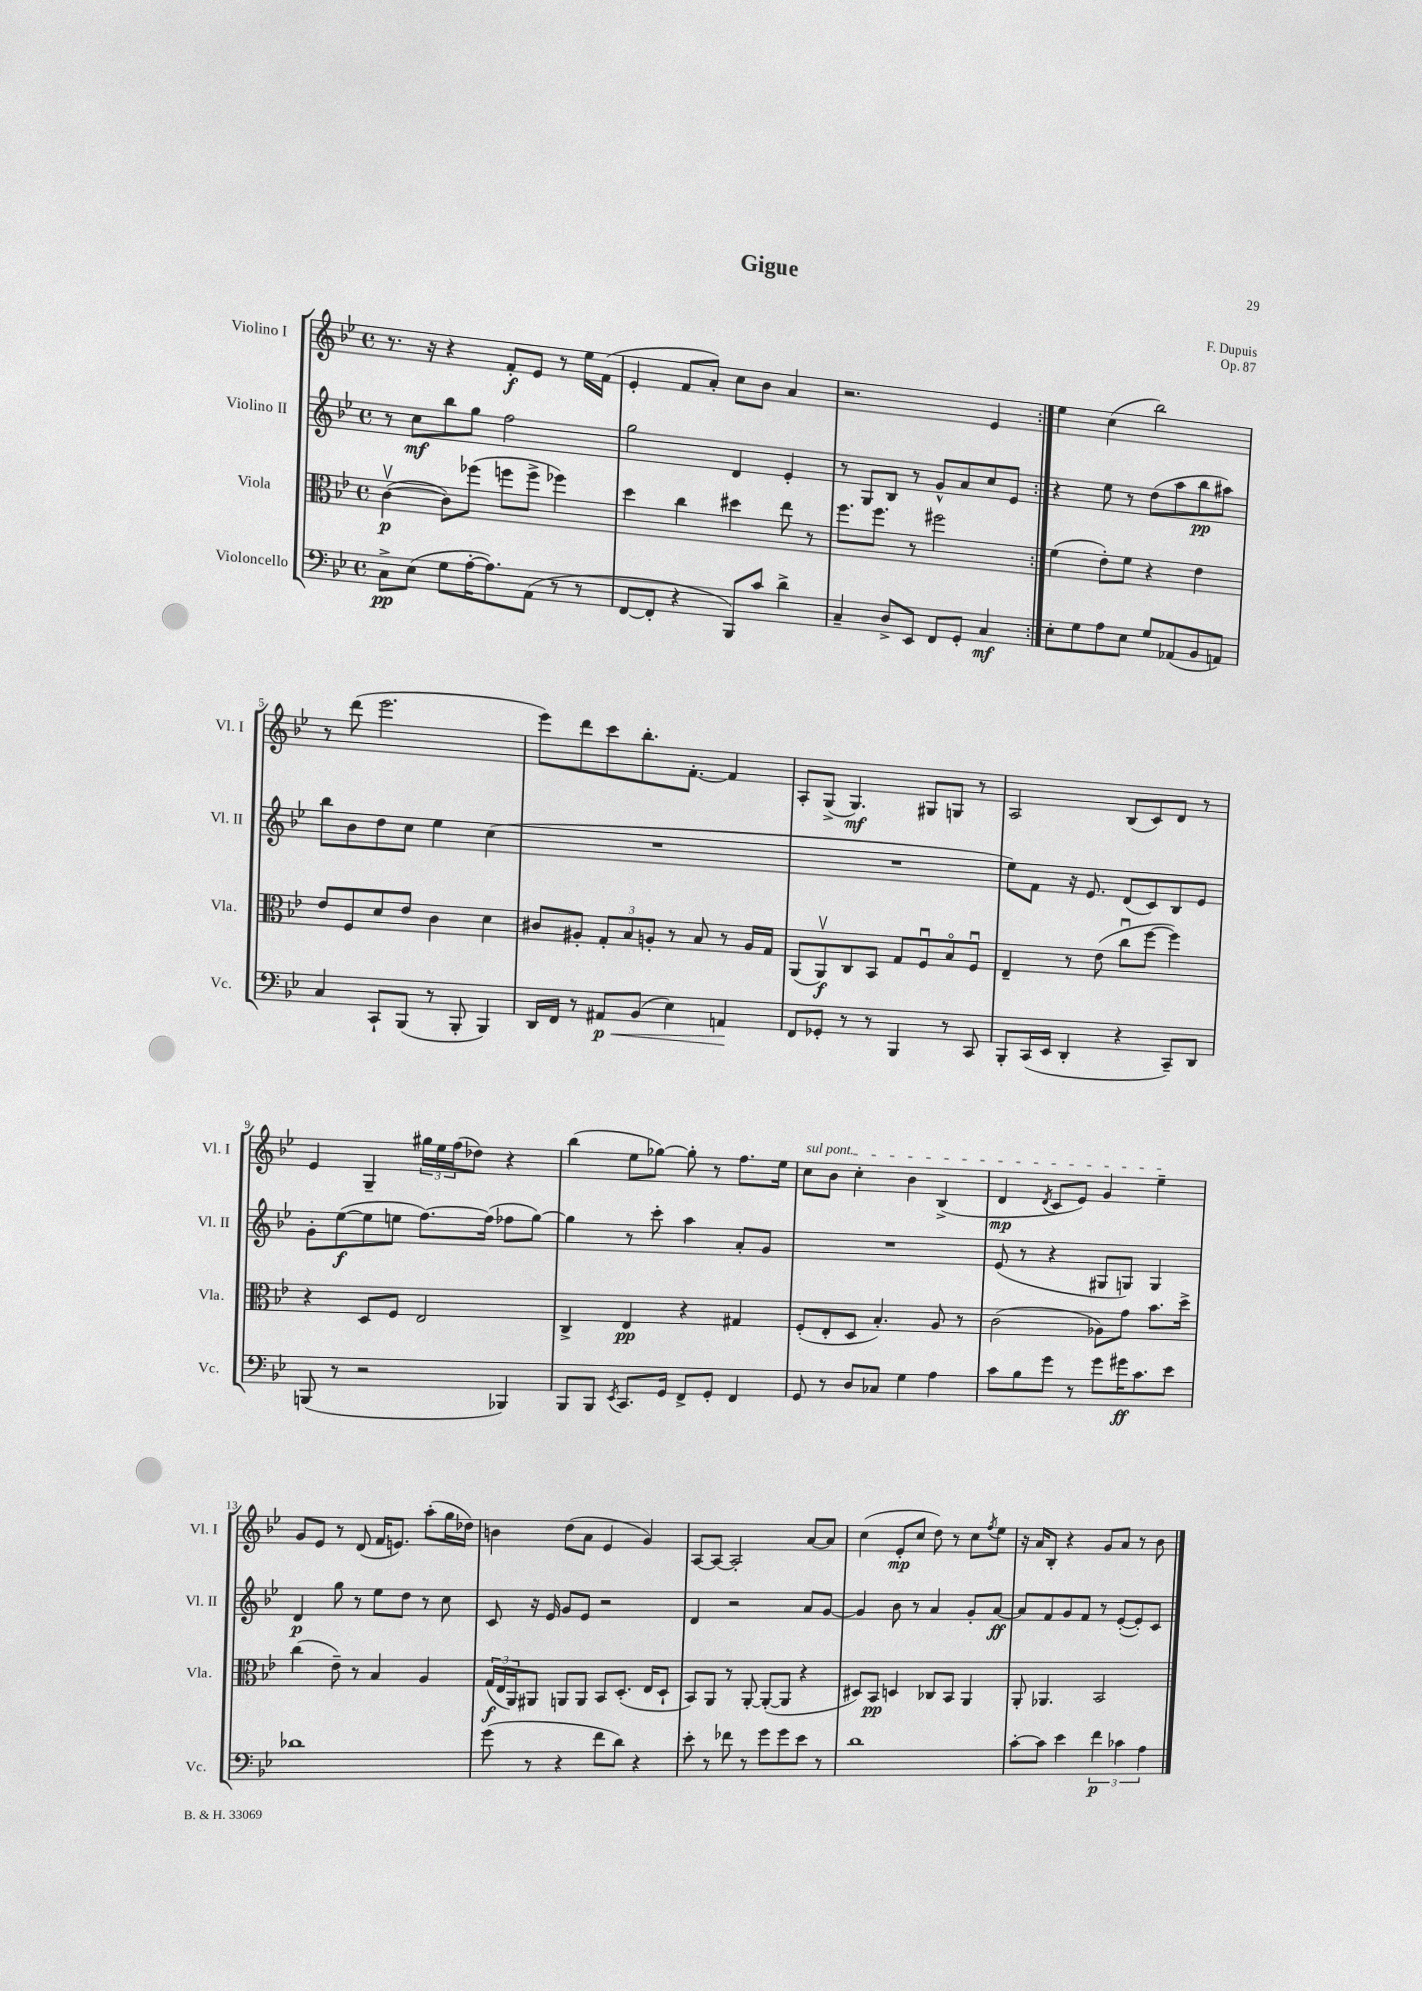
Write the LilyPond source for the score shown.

\header { title = "Gigue" composer = "F. Dupuis" opus = "Op. 87" }
<<
\new StaffGroup <<
\new Staff = "s0" \with { instrumentName = "Violino I" shortInstrumentName = "Vl. I" } {
    \clef treble \key bes \major \defaultTimeSignature \time 4/4
    \repeat volta 2 { r8. r16 r4 f'8-.\f ees'8 r8 ees''16 f'16( |
    ees'4-. f'8 a'8-.) c''8 bes'8 a'4 |
    r2. ees'4 | }
    ees''4 c''4( bes''2) |
    r8 d'''8( ees'''2. |
    ees'''8) d'''8 c'''8 bes''8.-. f'8.~-. f'4 |
    a8-. g8->( g4.\mf) gis8 g8 r8 |
    a2 bes8( c'8) d'8 r8 |
    ees'4 g4-- \tuplet 3/2 { gis''16 ees''16 f''16( } des''8) r4 |
    bes''4( ees''8 ges''8~) ges''8-. r8 f''8. ees''16 |
    \once \override TextSpanner.bound-details.left.text = \markup { \italic "sul pont." } c''8\startTextSpan bes'8 c''4-. bes'4 bes4->( |
    d'4\mp \acciaccatura { d'8 } c'8 ees'8) g'4 ees''4--\stopTextSpan |
    g'8 ees'8 r8 d'8( f'16 e'8.) a''8-.( g''16 des''16) |
    b'4 d''8( a'8 ees'4 g'4) |
    a8~ a8~ a2-. a'8~ a'8 |
    c''4( ees'8-.\mp c''8 d''8) r8 c''8 \acciaccatura { f''8 } ees''8 |
    r16 a'16 bes8-. r4 g'8 a'8 r8 bes'8 \bar "|." |
}
\new Staff = "s1" \with { instrumentName = "Violino II" shortInstrumentName = "Vl. II" } {
    \clef treble \key bes \major \defaultTimeSignature \time 4/4
    \repeat volta 2 { r8 c''8\mf bes''8 g''8 f''2 |
    g''2 d'4 ees'4-. |
    r8 g8 bes8 r8 g'8-^ a'8 c''8 ees'8 | }
    r4 ees''8 r8 d''8( a''8 bes''8\pp ais''8) |
    bes''8 bes'8 d''8 c''8 ees''4 c''4( |
    R1 |
    R1 |
    ees''8) f'8 r16 ees'8. d'8( c'8) bes8 ees'8 |
    g'8-. ees''8~\f( ees''8 e''8 f''8.~) f''16( fes''8 g''8~) |
    g''4 r8 c'''8-. a''4 a'8-. g'8 |
    R1 |
    ees'8( r8 r4 gis8 g8) g4 |
    d'4\p g''8 r8 ees''8 d''8 r8 c''8 |
    c'8 r16 ees'16 g'8 ees'8 r2 |
    d'4 r2 a'8 g'8~ |
    g'4 bes'8 r8 a'4 g'8-. a'8~\ff |
    a'8 f'8 g'8 f'8 r8 ees'8~-.( ees'8-.) c'8 \bar "|." |
}
\new Staff = "s2" \with { instrumentName = "Viola" shortInstrumentName = "Vla." } {
    \clef alto \key bes \major \defaultTimeSignature \time 4/4
    \repeat volta 2 { c'4~\upbow\p( c'8) fes''8( f''8 f''8-> fes''4) |
    d''4 c''4 dis''4 ees''8 r8 |
    f''8. f''8. r8 fis''2 | }
    f'4( ees'8-.) f'8 r4 ees'4 |
    ees'8 f8 d'8 ees'8 c'4 d'4 |
    cis'8 ais8-. \tuplet 3/2 { g8-. bes8 a8-. } r8 bes8 r8 a16 g16 |
    a,8( a,8\upbow\f) c8 bes,8 g8 f8\downbow bes8\flageolet f8\downbow |
    ees4-- r8 ees'8( c''8\downbow f''8~ f''4) |
    r4 d8 f8 ees2 |
    c4-> ees4\pp r4 gis4 |
    f8-.( ees8-. d8 bes4.-.) a8 r8 |
    c'2( aes8) g'8 bes'8. d''16-> |
    c''4( ees'8--) r8 bes4 a4 |
    \tuplet 3/2 { g16\f( ees16 a,16) } ais,8 a,8 a,8 bes,8 d8.-.( ees16 d8-! |
    bes,8) a,8 r8 a,8~-. a,8~-.( a,8 r4 |
    dis8) bes,8\pp d4 ces8 bes,8 a,4 |
    a,8-. aes,4. bes,2 \bar "|." |
}
\new Staff = "s3" \with { instrumentName = "Violoncello" shortInstrumentName = "Vc." } {
    \clef bass \key bes \major \defaultTimeSignature \time 4/4
    \repeat volta 2 { c8->\pp ees8( g8 a16~-. a8.) a,8( r8 r8 |
    f,8~ f,8-. r4 bes,,8) c'8 d'4-> |
    c4-- d8-> ees,8 f,8 g,8-. c4\mf | }
    ees8-. g8 a8 ees8 g8 aes,8( bes,8 a,8) |
    c4 c,8-! bes,,8( r8 bes,,8-. bes,,4) |
    d,16 f,16 r8 ais,8\p\< bes,8( ees4) a,4\! |
    f,8 ges,8-. r8 r8 bes,,4 r8 c,8 |
    bes,,8-. c,16( ees,16 d,4-. r4 c,8--) d,8 |
    b,,8( r8 r2 bes,,4) |
    bes,,8 bes,,8 \acciaccatura { ees,8 } c,8. g,16 f,8-> g,8-. f,4 |
    g,8 r8 d8 ces8 g4 a4 |
    c'8 bes8 g'8 r8 g'8 gis'16\ff c'8. ees'8 |
    des'1 |
    g'8( r8 r4 f'8 d'8) r4 |
    ees'8-. r8 fes'8 r8 g'8 g'8 ees'8 r8 |
    d'1 |
    c'8~-. c'8 ees'4 \tuplet 3/2 { f'4\p ces'4 a4 } \bar "|." |
}
>>
>>
